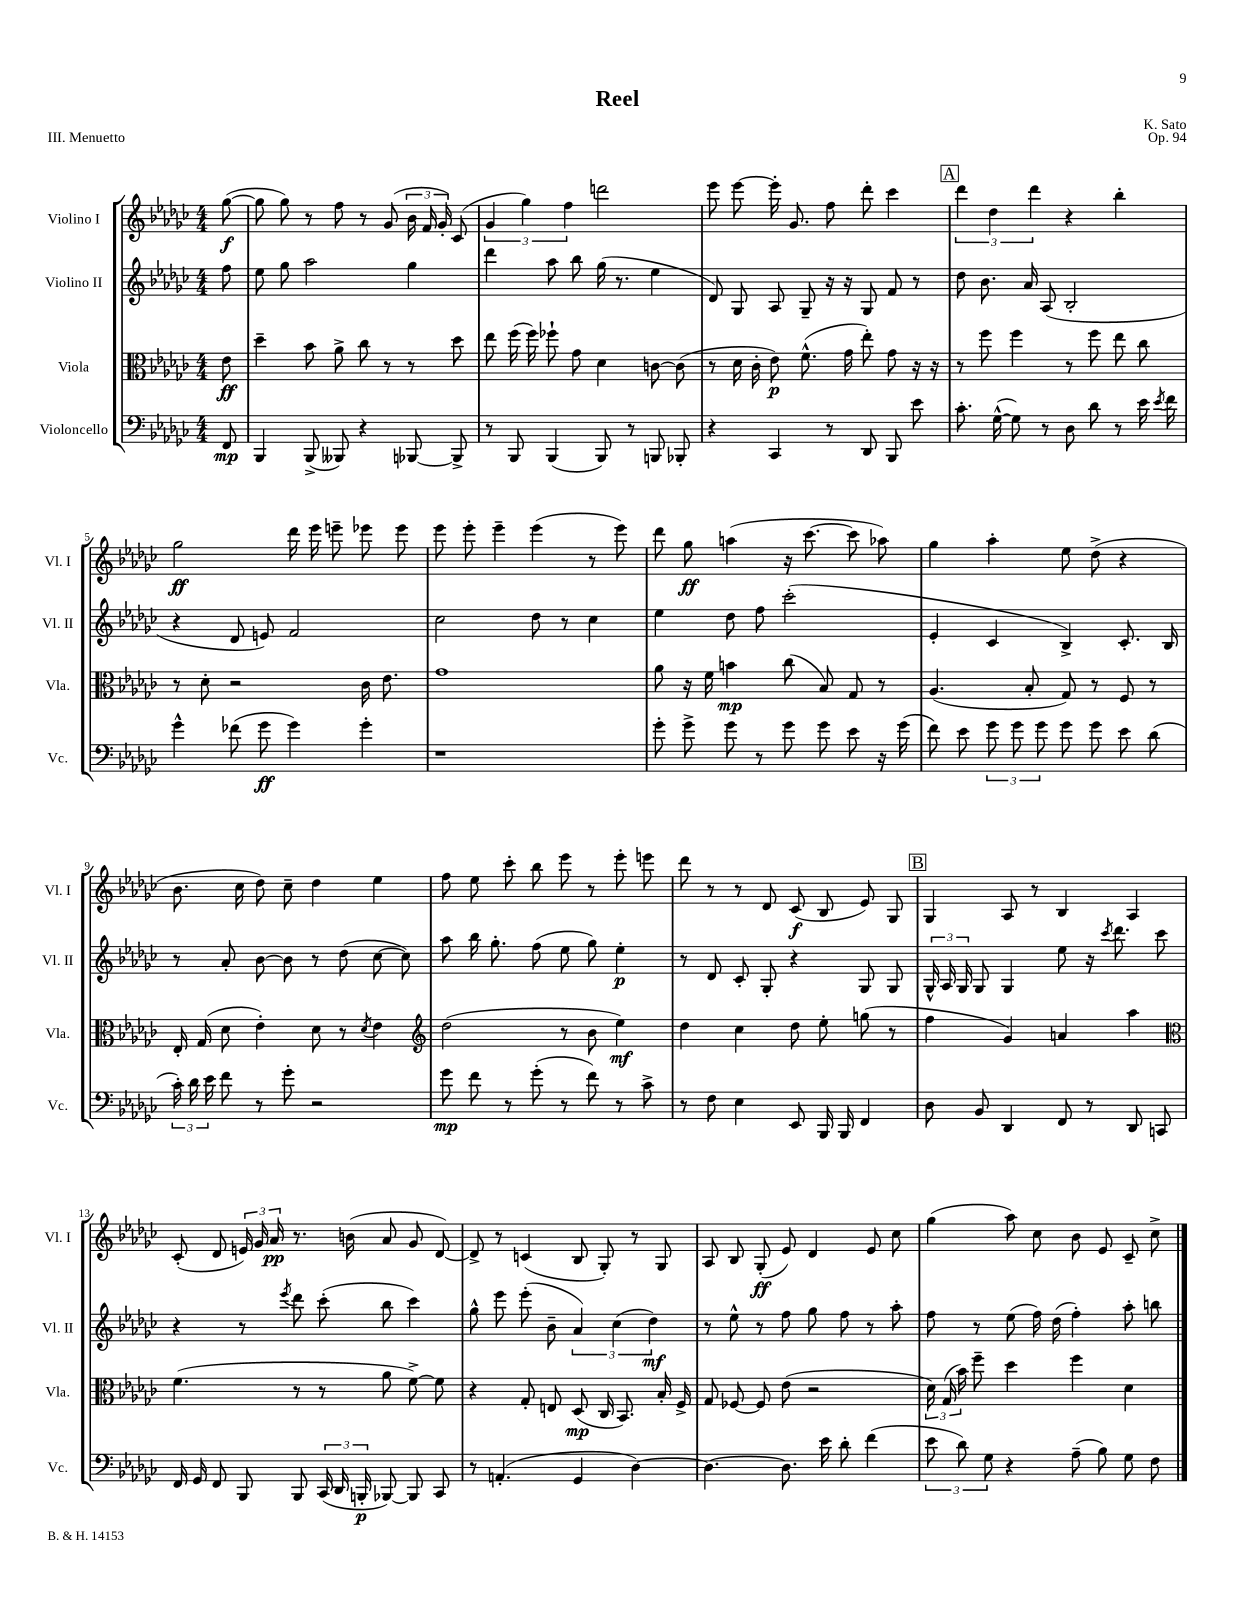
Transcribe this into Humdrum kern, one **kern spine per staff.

**kern	**dynam	**kern	**dynam	**kern	**dynam	**kern	**dynam
*part4	*part4	*part3	*part3	*part2	*part2	*part1	*part1
*staff4	*staff4	*staff3	*staff3	*staff2	*staff2	*staff1	*staff1
*I"Violoncello	*	*I"Viola	*	*I"Violino II	*	*I"Violino I	*
*I'Vc.	*	*I'Vla.	*	*I'Vl. II	*	*I'Vl. I	*
*clefF4	*	*clefC3	*	*clefG2	*	*clefG2	*
*k[b-e-a-d-g-c-]	*	*k[b-e-a-d-g-c-]	*	*k[b-e-a-d-g-c-]	*	*k[b-e-a-d-g-c-]	*
*M4/4	*	*M4/4	*	*M4/4	*	*M4/4	*
=	=	=	=	=	=	=	=
8FF/	mp	8e-\	ff	8ff\	.	([8gg-\	f
=1	=1	=1	=1	=1	=1	=1	=1
4BBB-/	.	4dd-~\	.	8ee-\	.	8gg-\]	.
.	.	.	.	8gg-\	.	8gg-\)	.
(8BBB-^/	.	8b-\	.	2aa-\	.	8r	.
8BBB--X/)	.	8a-^\	.	.	.	8ff\	.
4r	.	8cc-\	.	.	.	8r	.
.	.	8r	.	.	.	(8g-/	.
[8BBB-X/	.	8r	.	4gg-\	.	24b-\	.
.	.	.	.	.	.	24f/	.
.	.	.	.	.	.	24g-'/)	.
8BBB-^/]	.	8dd-\	.	.	.	(8c-/	.
=2	=2	=2	=2	=2	=2	=2	=2
8r	.	8ee-\	.	4ddd-\	.	6g-/	.
8BBB-/	.	(16ff\	.	.	.	.	.
.	.	.	.	.	.	6gg-\)	.
.	.	16ff\)	.	.	.	.	.
(4BBB-/	.	8ff-X`\	.	8aa-\	.	.	.
.	.	.	.	.	.	6ff\	.
.	.	8g-\	.	8bb-\	.	.	.
8BBB-/)	.	4d-\	.	(16gg-\	.	2dddn\	.
.	.	.	.	8.r	.	.	.
8r	.	.	.	.	.	.	.
8BBBn/	.	[8cn\	.	4ee-\	.	.	.
8BBB-X'/	.	(8c\]	.	.	.	.	.
=3	=3	=3	=3	=3	=3	=3	=3
4r	.	8r	.	8d-/)	.	8eee-\	.
.	.	16d-\	.	8G-/	.	[8eee-\	.
.	.	16c-'\	.	.	.	.	.
4CC-/	.	8e-\)	p	8A-/	.	16eee-'\]	.
.	.	.	.	.	.	8.g-/	.
.	.	(8.f^^\	.	8G-~/	.	.	.
8r	.	.	.	16r	.	8ff\	.
.	.	16g-\	.	16r	.	.	.
8DD-/	.	8ee-'\)	.	8G-/	.	8ddd-'\	.
8BBB-/	.	8g-\	.	8f/	.	4ccc-\	.
8e-\	.	16r	.	8r	.	.	.
.	.	16r	.	.	.	.	.
!!LO:REH:place=s1:t=A
=4	=4	=4	=4	=4	=4	=4	=4
8.c-'\	.	8r	.	8dd-\	.	6ddd-\	.
.	.	8ff\	.	8.b-\	.	.	.
.	.	.	.	.	.	6dd-\	.
([16G-^^\	.	.	.	.	.	.	.
8G-\])	.	4ff\	.	.	.	.	.
.	.	.	.	16a-/	.	.	.
.	.	.	.	.	.	6ddd-\	.
8r	.	.	.	(8A-/	.	.	.
8D-\	.	8r	.	2B-'/	.	4r	.
8d-\	.	8ff\	.	.	.	.	.
8r	.	8ee-\	.	.	.	4bb-'\	.
16e-\	.	8cc-\	.	.	.	.	.
8qe-/	.	.	.	.	.	.	.
16f\	.	.	.	.	.	.	.
!!LO:LB:g=z
=5	=5	=5	=5	=5	=5	=5	=5
4g-^^\	.	8r	.	4r	.	2gg-\	ff
.	.	8d-'\	.	.	.	.	.
(8f-X\	.	2r	.	8d-/	.	.	.
8g-\	ff	.	.	8en/)	.	.	.
4g-\)	.	.	.	2f/	.	16ddd-\	.
.	.	.	.	.	.	16eee-\	.
.	.	.	.	.	.	8eeen~\	.
4g-'\	.	16c-\	.	.	.	8eee-X\	.
.	.	8.e-\	.	.	.	.	.
.	.	.	.	.	.	8eee-\	.
=6	=6	=6	=6	=6	=6	=6	=6
1r	.	1g-	.	2cc-\	.	8eee-\	.
.	.	.	.	.	.	8eee-'\	.
.	.	.	.	.	.	4eee-~\	.
.	.	.	.	8dd-\	.	(4eee-\	.
.	.	.	.	8r	.	.	.
.	.	.	.	4cc-\	.	8r	.
.	.	.	.	.	.	8eee-\)	.
=7	=7	=7	=7	=7	=7	=7	=7
8g-'\	.	8a-\	.	4ee-\	.	8ddd-\	.
8g-^\	.	16r	.	.	.	8gg-\	ff
.	.	16f\	.	.	.	.	.
8g-\	.	4bn\	mp	8dd-\	.	(4aan\	.
8r	.	.	.	8ff\	.	.	.
8g-\	.	(8cc-\	.	(2ccc-'\	.	16r	.
.	.	.	.	.	.	[8.ccc-\	.
8g-\	.	8B-/)	.	.	.	.	.
8e-\	.	8G-/	.	.	.	8ccc-\]	.
16r	.	8r	.	.	.	8aa-X\)	.
(16g-\	.	.	.	.	.	.	.
=8	=8	=8	=8	=8	=8	=8	=8
8f\)	.	(4.A-/	.	4e-'/	.	4gg-\	.
8e-\	.	.	.	.	.	.	.
12g-\	.	.	.	4c-/	.	4aa-'\	.
12g-\	.	.	.	.	.	.	.
.	.	8B-'/	.	.	.	.	.
12g-\	.	.	.	.	.	.	.
8g-\	.	8G-/)	.	4B-^/)	.	8ee-\	.
8g-\	.	8r	.	.	.	(8dd-^\	.
8e-\	.	8F/	.	8.c-'/	.	4r	.
(8d-\	.	8r	.	.	.	.	.
.	.	.	.	16B-/	.	.	.
!!LO:LB:g=z
=9	=9	=9	=9	=9	=9	=9	=9
24c-'\)	.	16E-'/	.	8r	.	8.b-\	.
24d-\	.	.	.	.	.	.	.
.	.	(16G-/	.	.	.	.	.
24e-\	.	.	.	.	.	.	.
8f\	.	8d-\	.	8a-'/	.	.	.
.	.	.	.	.	.	16cc-\	.
8r	.	4e-'\)	.	[8b-\	.	8dd-\)	.
8g-'\	.	.	.	8b-\]	.	8cc-~\	.
2r	.	8d-\	.	8r	.	4dd-\	.
.	.	8r	.	(8dd-\	.	.	.
.	.	8qd-/	.	.	.	.	.
.	.	4e-\	.	[8cc-\	.	4ee-\	.
.	.	.	.	8cc-\])	.	.	.
=10	=10	=10	=10	=10	=10	=10	=10
*	*	*clefG2	*	*	*	*	*
8g-\	mp	(2dd-\	.	8aa-\	.	8ff\	.
8f\	.	.	.	16bb-\	.	8ee-\	.
.	.	.	.	8.gg-'\	.	.	.
8r	.	.	.	.	.	8ccc-'\	.
(8g-'\	.	.	.	(8ff\	.	8bb-\	.
8r	.	8r	.	8ee-\	.	8eee-\	.
8f\)	.	8b-\	.	8gg-\)	.	8r	.
8r	.	4ee-\)	mf	4ee-'\	p	8eee-'\	.
8c-^\	.	.	.	.	.	8eeen\	.
=11	=11	=11	=11	=11	=11	=11	=11
8r	.	4dd-\	.	8r	.	8ddd-\	.
8F\	.	.	.	8d-/	.	8r	.
4E-\	.	4cc-\	.	8c-'/	.	8r	.
.	.	.	.	8G-'/	.	8d-/	.
8EE-/	.	8dd-\	.	4r	.	(8c-/	f
16BBB-/	.	8ee-'\	.	.	.	8B-/	.
16BBB-/	.	.	.	.	.	.	.
4FF/	.	(8ggn\	.	8G-/	.	8e-/)	.
.	.	8r	.	8G-/	.	8G-/	.
!!LO:REH:place=s1:t=B
=12	=12	=12	=12	=12	=12	=12	=12
8D-\	.	4ff\	.	24G-^^/	.	4G-/	.
.	.	.	.	24A-/	.	.	.
.	.	.	.	24G-/	.	.	.
8BB-/	.	.	.	8G-/	.	.	.
4DD-/	.	4g-/)	.	4G-/	.	8A-/	.
.	.	.	.	.	.	8r	.
8FF/	.	4an/	.	8ee-\	.	4B-/	.
8r	.	.	.	16r	.	.	.
.	.	.	.	8qccc-/	.	.	.
.	.	.	.	8.ddd-\	.	.	.
8DD-/	.	4aa-\	.	.	.	4A-/	.
8CCn/	.	.	.	8ccc-\	.	.	.
!!LO:LB:g=z
=13	=13	=13	=13	=13	=13	=13	=13
*	*	*clefC3	*	*	*	*	*
16FF/	.	(4.f\	.	4r	.	(8c-'/	.
16GG-/	.	.	.	.	.	.	.
8FF/	.	.	.	.	.	8d-/	.
8BBB-/	.	.	.	8r	.	24en/)	.
.	.	.	.	.	.	24g-/	.
.	.	.	.	.	.	24a-/	pp
.	.	.	.	8qeee-/	.	.	.
8BBB-/	.	8r	.	8ddd-\	.	8.r	.
(24CC-/	.	8r	.	(8ccc-'\	.	.	.
24DD-/	.	.	.	.	.	.	.
.	.	.	.	.	.	(16bn\	.
24BBBn'/	p	.	.	.	.	.	.
[8BBB-X/)	.	8a-\	.	8bb-\	.	8a-/	.
8BBB-/]	.	[8f^\)	.	4ccc-\)	.	8g-/	.
8CC-/	.	8f\]	.	.	.	[8d-/)	.
=14	=14	=14	=14	=14	=14	=14	=14
8r	.	4r	.	8gg-^^\	.	8d-^/]	.
(4.AAn'/	.	.	.	8eee-\	.	8r	.
.	.	8G-'/	.	(8eee-'\	.	(4cn/	.
.	.	8En/	.	8b-~\	.	.	.
4GG-/	.	(8D-/	mp	6a-/)	.	8B-/	.
.	.	16C-/	.	.	.	8G-'/)	.
.	.	.	.	(6cc-\	.	.	.
.	.	8.BB-/)	.	.	.	.	.
[4D-\)	.	.	.	.	.	8r	.
.	.	.	.	6dd-\)	mf	.	.
.	.	16B-'/	.	.	.	8G-/	.
.	.	16F^/	.	.	.	.	.
=15	=15	=15	=15	=15	=15	=15	=15
4.D-\_	.	8G-/	.	8r	.	8A-/	.
.	.	[8F-X/	.	8ee-^^\	.	8B-/	.
.	.	8F-/]	.	8r	.	(8G-'/	ff
8.D-\]	.	(8e-\	.	8ff\	.	8e-/)	.
.	.	2r	.	8gg-\	.	4d-/	.
16e-\	.	.	.	.	.	.	.
8d-'\	.	.	.	8ff\	.	.	.
(4f\	.	.	.	8r	.	8e-/	.
.	.	.	.	8aa-'\	.	8cc-\	.
=16	=16	=16	=16	=16	=16	=16	=16
12e-\	.	24d-\)	.	8ff\	.	(4gg-\	.
.	.	(24G-/	.	.	.	.	.
12d-\)	.	24b-\)	.	.	.	.	.
.	.	8ff~\	.	8r	.	.	.
12G-\	.	.	.	.	.	.	.
4r	.	4dd-\	.	(8ee-\	.	8aa-\)	.
.	.	.	.	16ff\)	.	8cc-\	.
.	.	.	.	(16dd-\	.	.	.
(8A-~\	.	4ff\	.	4ff'\)	.	8b-\	.
8B-\)	.	.	.	.	.	8e-/	.
8G-\	.	4d-\	.	8aa-'\	.	8c-~/	.
8F\	.	.	.	8bbn\	.	8cc-^\	.
==	==	==	==	==	==	==	==
*-	*-	*-	*-	*-	*-	*-	*-
